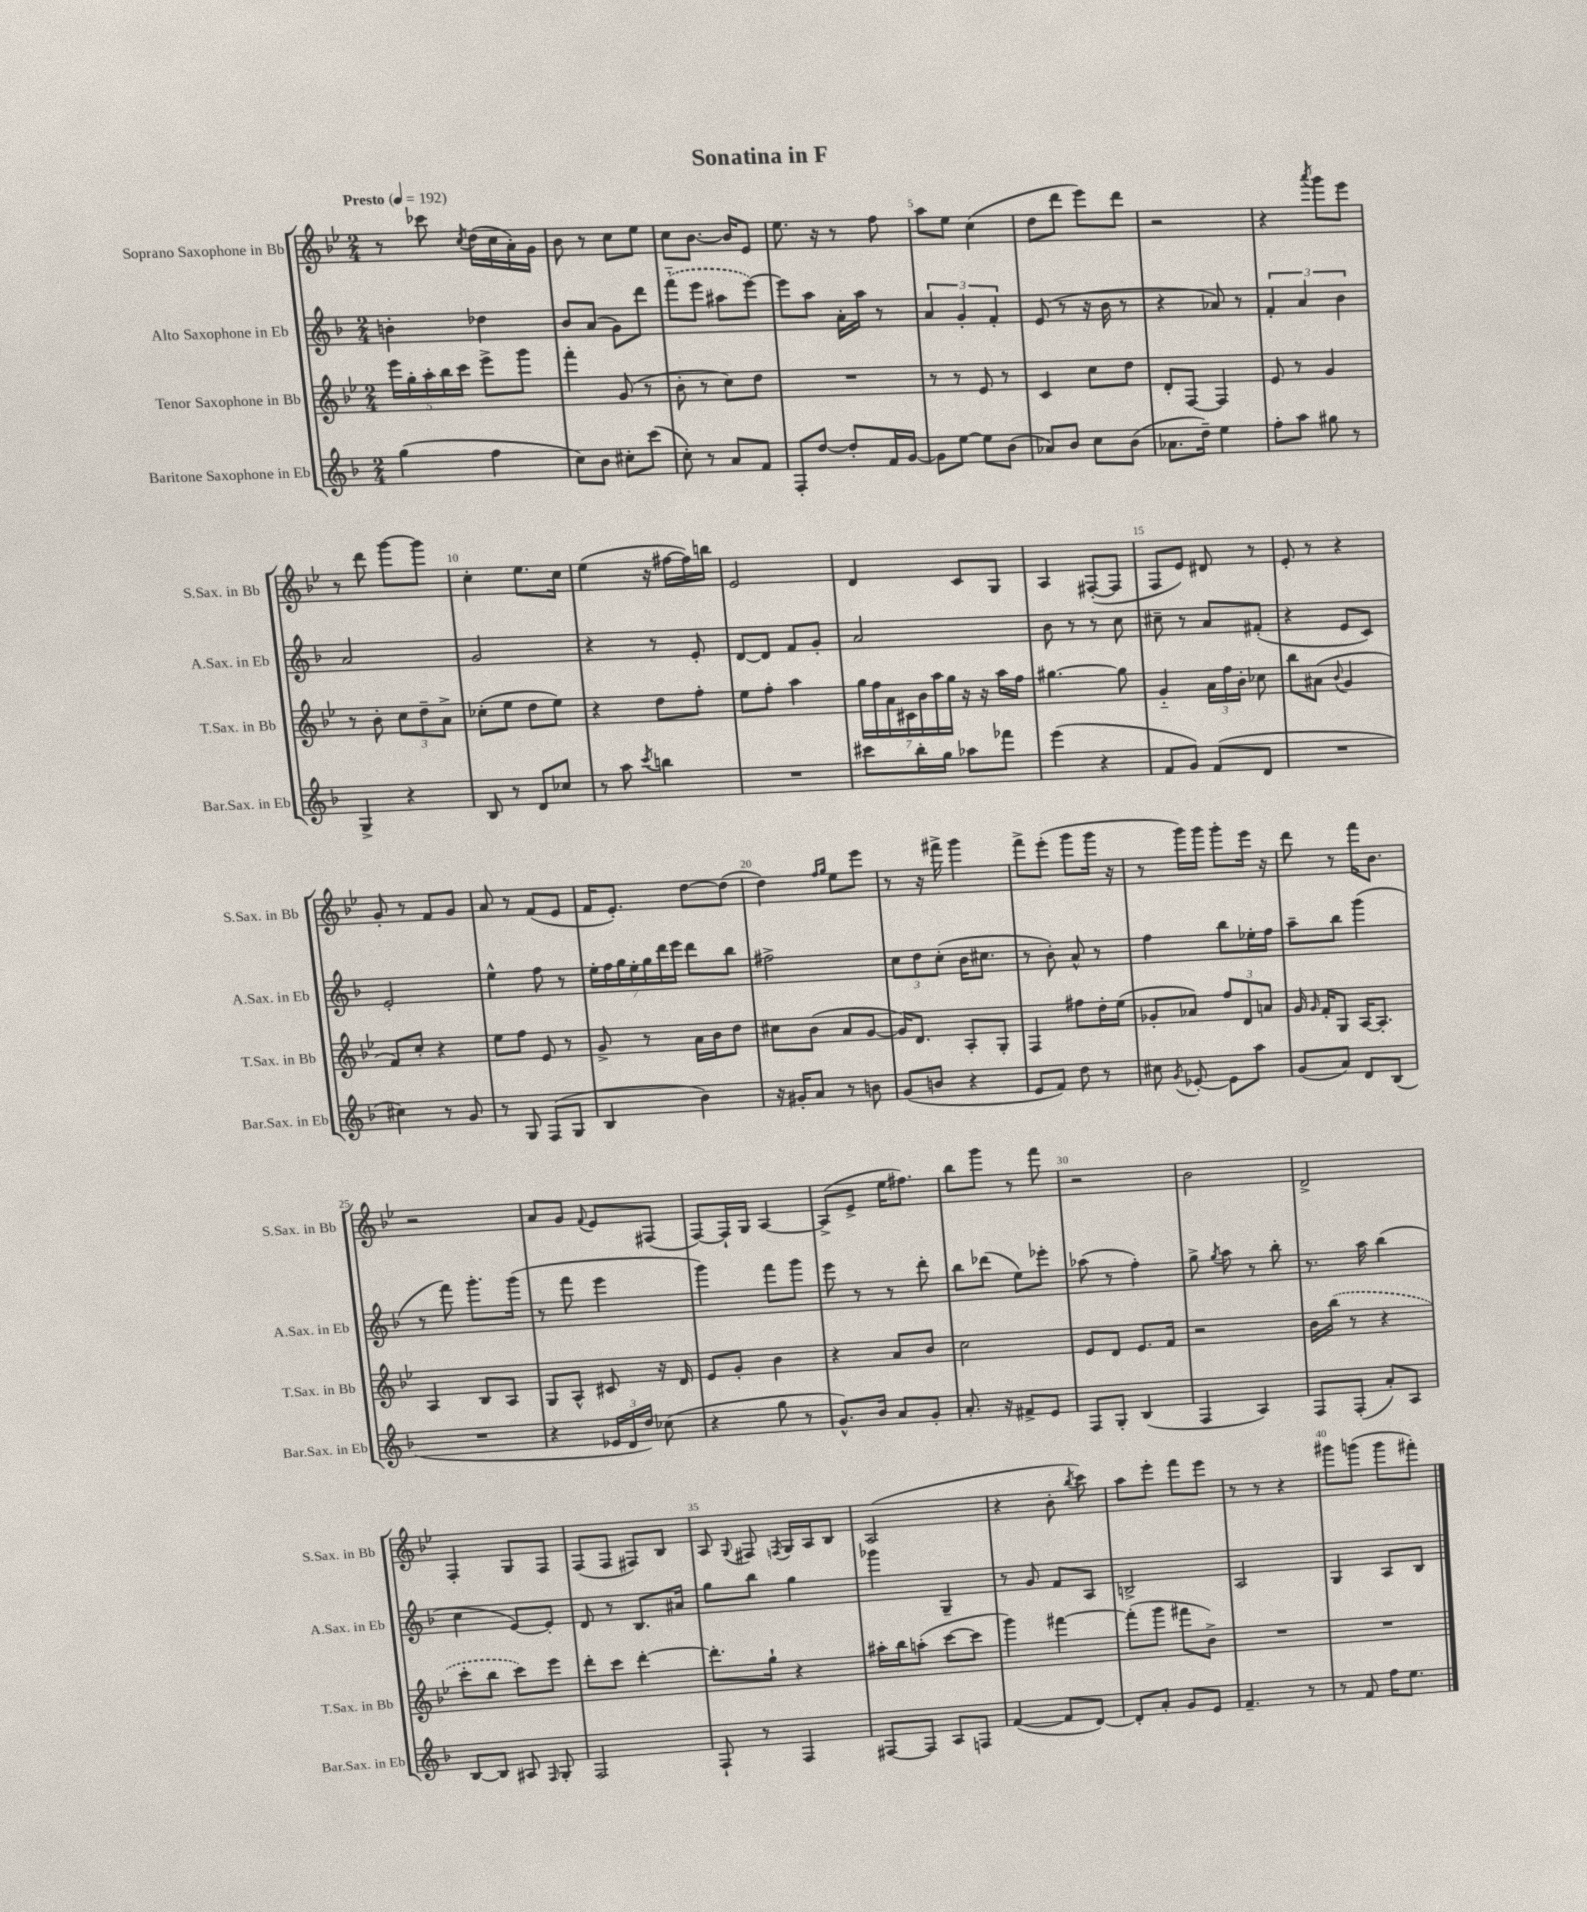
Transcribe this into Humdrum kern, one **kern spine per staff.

**kern	**kern	**kern	**kern
*staff4	*staff3	*staff2	*staff1
*clefG2	*clefG2	*clefG2	*clefG2
*k[b-]	*k[b-e-]	*k[b-]	*k[b-e-]
*M2/4	*M2/4	*M2/4	*M2/4
*MM192	*MM192	*MM192	*MM192
(4gg	20eee-	4b'	8r
.	20gg'	.	.
.	20aa'	.	.
.	.	.	8ccc-
.	20bb-	.	.
.	20ccc	.	.
.	.	.	8qcc
4ff	8eee-^	4dd-	(16dd
.	.	.	16cc
.	8ggg	.	16a')
.	.	.	16g
=	=	=	=
8cc)	4fff'	8b-	8b-
8b-	.	(8a	8r
8cc#'	(8g	8g)	8cc
(8ccc	8r	8ddd	8ee-
=	=	=	=
8cc')	8b-'	(8fff'~	8cc
8r	8r	8eee	[8.b-
8a	8cc)	8aa#	.
.	.	.	16b-]
8f	8dd	[8eee)	8e-
=	=	=	=
8F'	2r	8eee]	8.ee-
[8dd	.	8aa	.
.	.	.	16r
8dd']	.	16a'	8r
.	.	16aa	.
16f	.	8r	8ff
[16g	.	.	.
=	=	=	=
8g]	8r	6a	8aa
[8ee	8r	.	8ee-
.	.	6g'	.
8ee]	8e-	.	(4cc
.	.	6f'	.
(8b-	8r	.	.
=	=	=	=
8a-)	4c	(8e	8dd
8b-	.	8r	8ddd
8cc	8cc	16r	8eee-)
.	.	16b-	.
(8b-	8dd	8r	8ddd
=	=	=	=
8.a-	8d'	4r	2r
.	[8F	.	.
16dd~)	.	.	.
4ee	4F]	8a-)	.
.	.	8r	.
=	=	=	=
8ff'	8e-	6f'	4r
8aa	8r	.	.
.	.	6a	.
.	.	.	8qaaa
8gg#	4g	.	8ggg
.	.	6b-	.
8r	.	.	8eee-
=	=	=	=
4G^	8r	2a	8r
.	8b-'	.	8ddd
4r	12cc	.	[8ggg
.	12dd~	.	.
.	.	.	8ggg]
.	12a^	.	.
=	=	=	=
8B-	(8cc-'	2g	4cc'
8r	8ee-	.	.
8d	8dd	.	8.ee-
8cc-	8ee-)	.	.
.	.	.	16cc
=	=	=	=
8r	4r	4r	(4ee-
8aa	.	.	.
8qccc	.	.	.
4bb	8dd	8r	16r
.	.	.	[16ff#
.	8ff'	8e'	16ff#])
.	.	.	16bb
=	=	=	=
2r	8ee-	[8d	2e-
.	8ff'	8d]	.
.	4aa	8f	.
.	.	8g'	.
=	=	=	=
8ccc#	28gg	2a	4d
.	28ff	.	.
.	28a	.	.
.	28c#	.	.
16bb-'	.	.	.
.	28b-	.	.
.	28aa	.	.
16gg	.	.	.
.	28gg	.	.
8aa-	16r	.	8c
.	16r	.	.
8fff-	16aa	.	8G
.	16ff	.	.
=	=	=	=
(4eee	[4.gg#	8b-	4A
.	.	8r	.
4r	.	8r	([8F#'
.	8gg#]	8cc	8F#]
=	=	=	=
8f	4g'~	8cc#~	8F
8g)	.	8r	8e-)
(8f	24a	8a	8d#
.	24ff	.	.
.	24b-'	.	.
8d	8cc-	(8f#'	8r
=	=	=	=
2r	8bb-	4r	8e-'
.	(8a#	.	8r
.	8qqb-	.	.
.	4g	8e	4r
.	.	8c)	.
=	=	=	=
4cc#)	8f)	2e'	8g'
.	8cc'	.	8r
8r	4r	.	8f
8g	.	.	8g
=	=	=	=
8r	8ee-	4ee^^	8a
8G	8ff	.	8r
(8F	8e-	8ff	(8f
8G	8r	8r	8e-
=	=	=	=
4B-	8g^	28ee'	16f
.	.	28ff	.
.	.	.	8.e-')
.	.	28gg	.
.	.	28ee'	.
.	8r	.	.
.	.	28gg	.
.	.	28ddd	.
.	.	28eee	.
4b-)	16a	8ddd	[8dd
.	16b-	.	.
.	8dd	8bb-	(8dd]
=	=	=	=
16r	8cc#	2ff#^	4dd)
16g#'	.	.	.
8a	(8b-	.	.
.	.	.	16qqff
.	.	.	16qqgg
8r	8a	.	8ee-
8b	[8g	.	8eee-
=	=	=	=
(8g	16g])	12cc	8r
.	8.d	.	.
.	.	12dd	.
8b	.	.	16r
.	.	(12cc'	.
.	.	.	16fff#^
4r	8A'	16b-	4ggg
.	.	8.cc#	.
.	8G'	.	.
=	=	=	=
8e	4F	8r	8fff^
8f)	.	8b-')	(8eee-'
8dd	8ff#	8a^^	8ggg
8r	16dd'	8r	16ggg
.	(16ee-	.	16r
=	=	=	=
8cc#	8g-'	4ff	8r
8qg	.	.	.
[8e-'	8a-)	.	16ggg)
.	.	.	16ggg
8e-]	12ff	8bb-	8ggg'
.	12d	.	.
8aa	.	16ee-'	16eee-
.	12a	.	.
.	.	16ff	16r
=	=	=	=
(8g	16g	8aa~	8ddd
.	16qqg	.	.
.	16f'	.	.
8a)	8G	8bb-	8r
8d	[16A	(4ggg	16fff
.	8.A']	.	8.b-
(8B-	.	.	.
=	=	=	=
2r	4A	8r	2r
.	.	8fff)	.
.	8B-	8.ggg'	.
.	8A	.	.
.	.	(16ggg	.
=	=	=	=
4r	8G	8r	8a
.	8A^^	8fff	8g
.	.	.	8qqf
24e-	8c#	4eee	8e-
24d	.	.	.
24dd)	.	.	.
(8cc-	16r	.	(8F#
.	16d	.	.
=	=	=	=
4r	8e-	4ggg)	[8F)
.	8g'	.	16F`]
.	.	.	16G
8gg	4b-	8fff	[4A
8r	.	8ggg	.
=	=	=	=
8.g^^)	4r	8eee	(8A^]
.	.	8r	8e-^
16b-	.	.	.
8a	8a	8r	16ee-
.	.	.	8.ff#)
8g'	8b-	8ddd'	.
=	=	=	=
8.a'	2cc	8bb-	8bb-
.	.	(8ddd-	8ggg
16r	.	.	.
8f#^	.	8ee)	8r
8e	.	8eee-'	8fff
=	=	=	=
8F	8e-	(8aa-	2r
8G'	8d	8r	.
(4B-	8.e-	4ff')	.
.	16f	.	.
=	=	=	=
4F	2r	8gg^	2b-
.	.	8qgg	.
.	.	8aa	.
4A)	.	8r	.
.	.	8bb-'	.
=	=	=	=
8F	16b-	8.r	2d^
.	(16bb-	.	.
(8F'	8r	.	.
.	.	16aa	.
8a')	4r	(4bb-	.
8A	.	.	.
=	=	=	=
[8B-	8ccc'	4cc	4F'
8B-]	8bb-	.	.
8A#	8ccc)	[8e)	8G
16qqF	.	.	.
8G'	8eee-	8e']	8F
=	=	=	=
2F	8ddd'	8d	(8F
.	8ccc	8r	8F
.	[4ddd'	8.B-	8F#)
.	.	.	8B-
.	.	16a#	.
=	=	=	=
8F`	8.ddd']	8gg	8A
.	.	.	8qqG
8r	.	8bb-	8F#
.	16gg`	.	.
.	.	.	8qF
4F	4r	4gg	16G
.	.	.	16A
.	.	.	8B-
=	=	=	=
[8F#	16aa#'	4ggg-	(2A
.	16bb-	.	.
8F#]	(8aa'	.	.
8A	[8ccc	4G~	.
8F	8ccc]	.	.
=	=	=	=
([4f	4ggg)	8r	4r
.	.	8g	.
8f]	[4fff#	8f	8b-'
.	.	.	8qbb-
[8d)	.	8A	8ccc)
=	=	=	=
8d']	(8fff#']	2B^	8aa
8a'	8ggg	.	8eee-'
8g	8fff#	.	8fff
8e	8b-^)	.	8eee-
=	=	=	=
4.f~	2r	2A	8r
.	.	.	8r
.	.	.	4r
8r	.	.	.
=	=	=	=
8r	2r	4G	8ggg#
8f	.	.	(8ggg
16ff	.	8A	8ggg
8.ee	.	.	.
.	.	8B-	8fff#')
==	==	==	==
*-	*-	*-	*-
